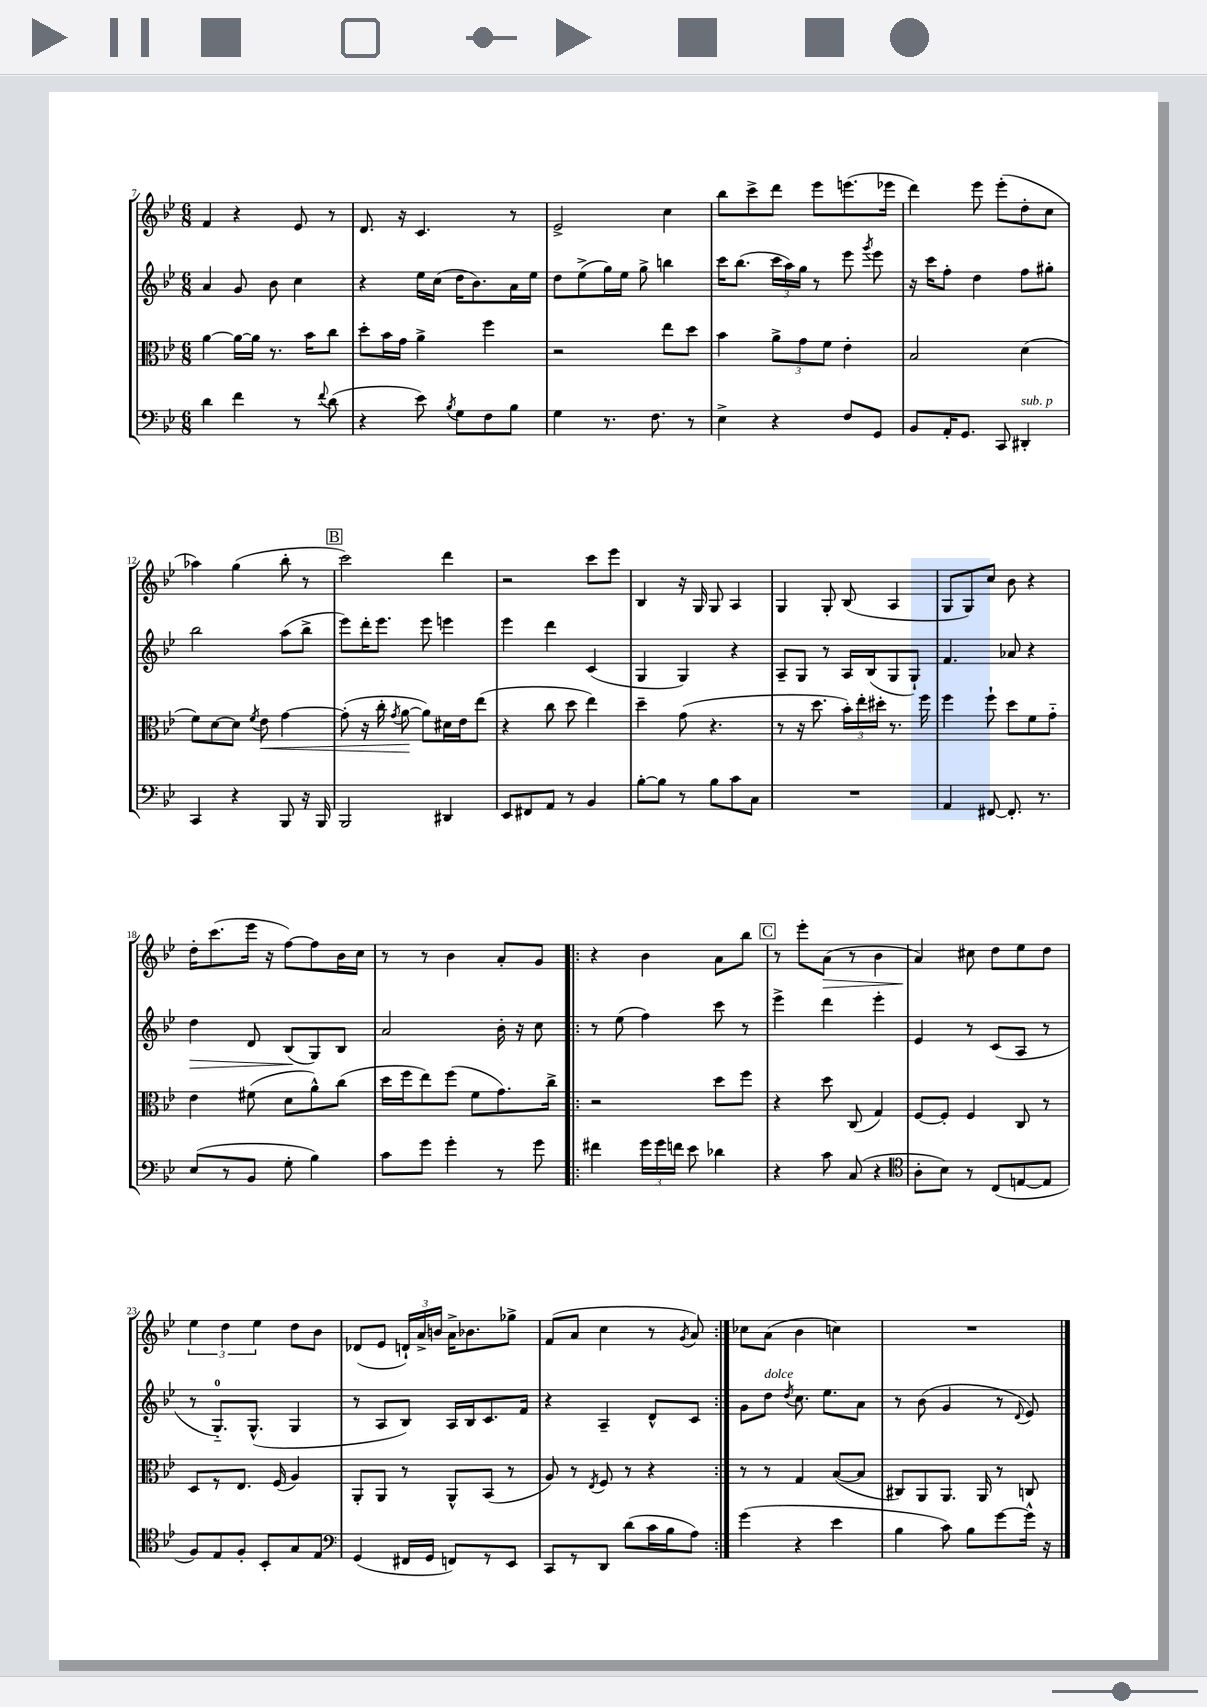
<<
\new StaffGroup <<
\new Staff = "s0" {
    \clef treble \key bes \major \numericTimeSignature \time 6/8
    \autoBeamOff f'4 r4 ees'8 r8 |
    d'8. r16 c'4. r8 |
    ees'2-> c''4 |
    bes''8[ c'''8-> d'''8] ees'''8[ e'''8.( ees'''16] |
    d'''4) ees'''8 ees'''8[-.( d''8-. c''8] |
    aes''4) g''4( bes''8-. r8 |
    \mark \markup { \box "B" } c'''2) d'''4 |
    r2 c'''8[ ees'''8] |
    bes4 r16 g16 g8 a4 |
    g4 g8-. bes8( a4 |
    g8[ g8) c''8] bes'8 r4 |
    d''16[-. c'''8.( ees'''16] r16 f''8[~) f''8 bes'16 c''16] |
    r8 r8 bes'4 a'8[-. g'8] |
    \repeat volta 2 { r4 bes'4 a'8[ bes''8] |
    \mark \markup { \box "C" } r8 ees'''8[-. a'8]\>( r8 bes'4 |
    a'4\!) cis''8 d''8[ ees''8 d''8] |
    \tuplet 3/2 { ees''4 d''4 ees''4 } d''8[ bes'8] |
    des'8[( ees'8] \tuplet 3/2 { d'16[-!) a'16-> b'16] } a'16[-> bes'8. ges''8]-> |
    f'8[( a'8] c''4 r8 \acciaccatura { g'8 } a'8) | }
    ces''8[ a'8]( bes'4 c''4) |
    R2. \bar "|." |
}
\new Staff = "s1" {
    \clef treble \key bes \major \numericTimeSignature \time 6/8
    \autoBeamOff a'4 g'8 bes'8 c''4 |
    r4 ees''16[ c''16]( d''16[ bes'8.) a'16 ees''16] |
    d''8[ ees''8->( g''16) ees''16] g''8-> b''4 |
    c'''16[ bes''8.]( \tuplet 3/2 { c'''16[ a''16) g''16] } r8 ees'''8 \acciaccatura { g'''8 } ees'''8 |
    r16 c'''16[ f''8]-. d''4 f''8[ gis''8]-. |
    bes''2 a''8[( bes''8]-> |
    \mark \markup { \box "B" } ees'''8[) d'''16-. ees'''8.] ees'''8 e'''4 |
    ees'''4 d'''4 c'4( |
    g4 g4) r4 |
    a8[-- g8] r8 a16[ bes16( g8 g8]-!) |
    f'4. aes'8 r4 |
    d''4\> d'8 bes8[\!( g8) bes8] |
    a'2 bes'16-. r16 c''8 |
    \repeat volta 2 { r8 ees''8( f''4) c'''8 r8 |
    \mark \markup { \box "C" } ees'''4-> d'''4 ees'''4-. |
    ees'4 r8 c'8[( a8] r8 |
    r8 g8.[-0-_) g8.]-^( g4 |
    r8 a8[ bes8]) a16[ bes16 c'8. f'16] |
    r4 a4-- d'8[-^ c'8] | }
    g'8[ d''8]^\markup { \italic "dolce" } \acciaccatura { d''8 } c''8. ees''8.[ a'8] |
    r8 bes'8( g'4 r8 \appoggiatura { d'8 } ees'8) \bar "|." |
}
\new Staff = "s2" {
    \clef alto \key bes \major \numericTimeSignature \time 6/8
    \autoBeamOff a'4~ a'16[~ a'16] r8. bes'16[ c''8] |
    d''8[-. bes'16 g'16] a'4-> f''4 |
    r2 ees''8[ d''8] |
    bes'4 \tuplet 3/2 { a'8[-> g'8 f'8] } ees'4-. |
    bes2 d'4( |
    f'8[) d'8~ d'8] \acciaccatura { f'8 } ees'8\< g'4~ |
    \mark \markup { \box "B" } g'8-.( r16 c''16-. \acciaccatura { g'8 } a'8~\! a'8[) dis'16 ees'16 ees''8]( |
    r4 c''8 d''8 ees''4) |
    d''4-- g'8( r4. |
    r8 r16 d''8. \tuplet 3/2 { bes'16[-.) ees''16-. dis''16]-. } r8. f''16 |
    f''4 f''8-! d''8[ f'8 g'8]-_ |
    ees'4 fis'8( d'8[ a'8-^) c''8]( |
    d''16[ f''16 ees''8) f''8]( f'8[ g'8.) c''16]-> |
    \repeat volta 2 { r2 d''8[ f''8] |
    \mark \markup { \box "C" } r4 d''8 c8( g4) |
    f8[~ f8]-. f4 c8 r8 |
    d8[ r8 ees8.] f16( a4) |
    a,8[-. a,8] r8 a,8[-^ bes,8]( r8 |
    a8) r8 \acciaccatura { ees8 } f8 r8 r4 | }
    r8 r8 g4 bes8[~( bes8] |
    cis8[) a,8 a,8.] a,16 r8 c8 \bar "|." |
}
\new Staff = "s3" {
    \clef bass \key bes \major \numericTimeSignature \time 6/8
    \autoBeamOff d'4 f'4 r8 \appoggiatura { f'8 } d'8( |
    r4 ees'8) \acciaccatura { bes8 } g8[ f8 bes8] |
    g4 r8. f8. r8 |
    ees4-> r4 f8[ g,8] |
    bes,8[ a,16-. g,8.] c,8 dis,4-.^\markup { \italic "sub. p" } |
    c,4 r4 bes,,8 r16 bes,,16 |
    \mark \markup { \box "B" } bes,,2 dis,4 |
    ees,8[ fis,8 a,8] r8 bes,4 |
    bes8[~-. bes8] r8 bes8[ c'8 c8] |
    R2. |
    a,4 fis,8~ fis,8.-. r8. |
    ees8[( r8 bes,8] g8-. bes4) |
    c'8[ g'8] g'4-. r8 g'8 |
    \repeat volta 2 { fis'4 \tuplet 3/2 { g'16[ g'16 f'16] } ees'8 des'4 |
    \mark \markup { \box "C" } r4 c'8 c8( r4 |
    \clef tenor a8[-. bes8]) r8 c8[( e8~ e8] |
    f8[) ees8 f8]-. bes,8[-. g8 ees8] |
    \clef bass g,4( fis,16[ g,16] f,8[) r8 ees,8] |
    c,8[ r8 d,8] d'8[( c'16 bes16 a8]) | }
    g'4( r4 ees'4 |
    bes4 c'8) bes8[ g'8~ g'16]-^ r16 \bar "|." |
}
>>
>>
\layout { \context { \Score currentBarNumber = #7 } }
